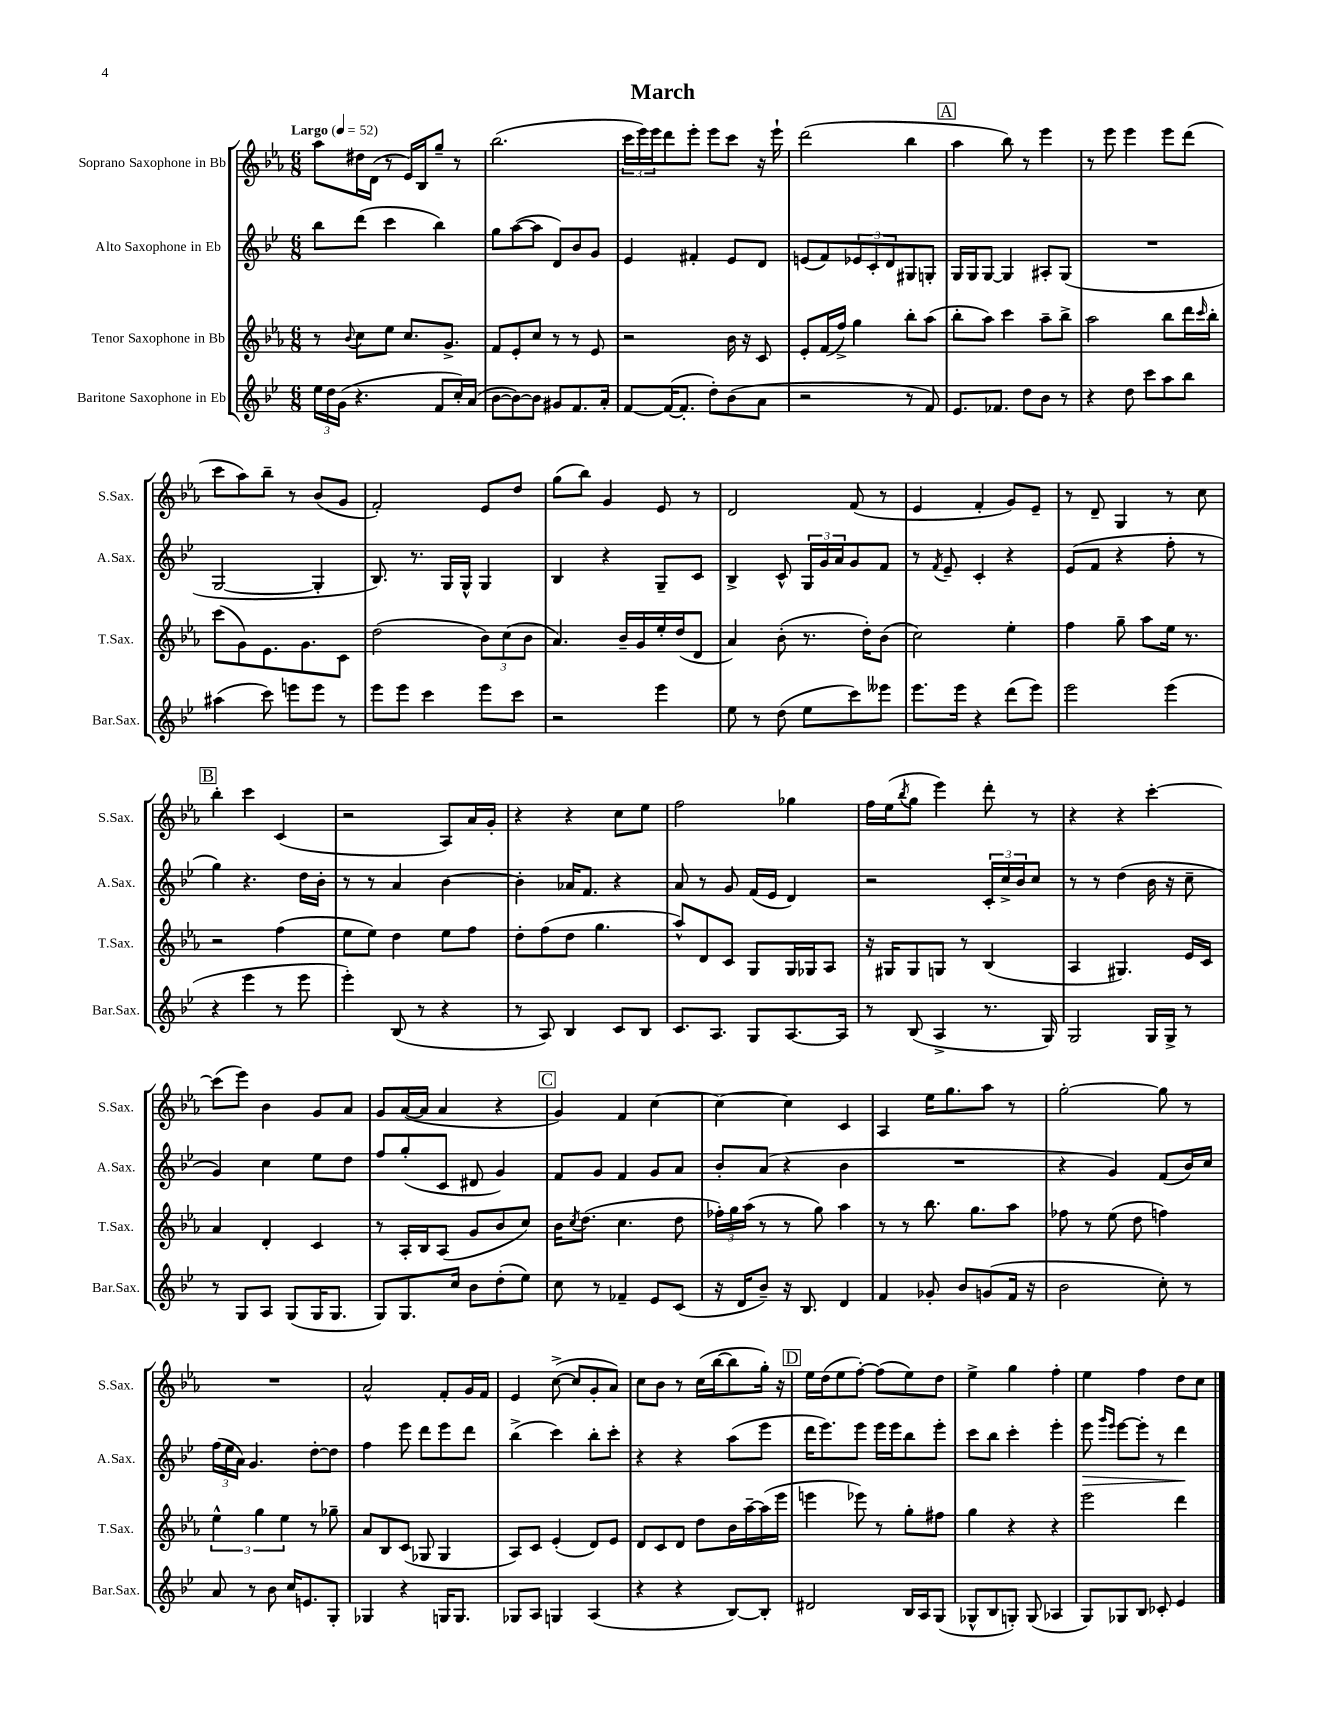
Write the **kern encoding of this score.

**kern	**kern	**kern	**dynam	**kern
*part4	*part3	*part2	*part2	*part1
*staff4	*staff3	*staff2	*staff2	*staff1
*I"Baritone Saxophone in Eb	*I"Tenor Saxophone in Bb	*I"Alto Saxophone in Eb	*	*I"Soprano Saxophone in Bb
*I'Bar.Sax.	*I'T.Sax.	*I'A.Sax.	*	*I'S.Sax.
*clefG2	*clefG2	*clefG2	*	*clefG2
*k[b-e-]	*k[b-e-a-]	*k[b-e-]	*	*k[b-e-a-]
*M6/8	*M6/8	*M6/8	*	*M6/8
*MM52	*MM52	*MM52	*	*MM52
=1	=1	=1	=1	=1
!	!	!	!	!LO:TX:a:B:t=Largo
24ee-\LL	8r	8bb-\L	.	8aa-\L
24dd\	.	.	.	.
(24g\JJ	.	.	.	.
.	8qqb-/	.	.	.
4.r	8cc\L	(8ddd\J	.	16dd#X\L
.	.	.	.	(16d\JJ
.	8ee-\J	4ccc\	.	8r
.	8.cc/L	.	.	16e-/LL)
.	.	.	.	16B-/J
8f/L	.	4bb-\)	.	8gg~/J
.	8.g^/J	.	.	.
16cc'/L)	.	.	.	8r
(16a/JJ	.	.	.	.
=2	=2	=2	=2	=2
[8b-\L	8f/L	8gg\L	.	(2.bb-\
8b-\_)	8e-'/	([8aa\	.	.
8b-\J]	8cc/J	8aa\J]	.	.
8g#X/L	8r	8d/L)	.	.
8.f/	8r	8b-/	.	.
.	8e-/	8g/J	.	.
16a'/Jk	.	.	.	.
=3	=3	=3	=3	=3
[8f/L	2r	4e-/	.	24ccc\LL
.	.	.	.	24eee-\)
.	.	.	.	24eee-\J
(16f/K_	.	.	.	8ddd\
8.f'/J]	.	.	.	.
.	.	4f#X'/	.	8eee-'\J
8dd'\L)	.	.	.	8eee-\L
(8b-\	16b-\	8e-/L	.	8ccc\J
.	16r	.	.	.
8a\J	8c/	8d/J	.	16r
.	.	.	.	16eee-`\
=4	=4	=4	=4	=4
2r	8e-'/L	(8en/L	.	(2ddd\
.	(16f/L	8f/)	.	.
.	16ff^/JJ)	.	.	.
.	4gg\	12e-X/	.	.
.	.	12c'/	.	.
.	.	12d/	.	.
8r	8bb-'\L	8G#X/	.	4bb-\
8f/)	(8aa-\J	8Gn'/J	.	.
!!LO:REH:place=s1:t=A
=5	=5	=5	=5	=5
8.e-/L	8bb-'\L	16G/LL	.	4aa-\
.	.	16G/J	.	.
.	8aa-\J)	[8G/J	.	.
8.f-X/J	.	.	.	.
.	4ccc\	4G/]	.	8bb-\)
8dd\L	.	.	.	8r
8b-\J	8aa-~\L	8A#X'/L	.	4eee-\
8r	8bb-^\J	(8G/J	.	.
=6	=6	=6	=6	=6
4r	2aa-\	2.r	.	8r
.	.	.	.	8eee-\
8dd\	.	.	.	4eee-\
8ccc\L	.	.	.	.
8aa\	8bb-\L	.	.	8eee-\L
8bb-\J	16ddd\L	.	.	(8ddd\J
.	16qqccc/	.	.	.
.	16bb-'\JJ	.	.	.
!!LO:LB:g=z
=7	=7	=7	=7	=7
(4aa#X\	(8ccc\L	[2G/	.	8ccc\L
.	8g\)	.	.	8aa-\)
8ccc\)	8.e-\	.	.	8bb-~\J
8eeen\L	.	.	.	8r
.	8.g\	.	.	.
8eee\J	.	4G'/]	.	(8b-/L
8r	8c\J	.	.	8g/J
=8	=8	=8	=8	=8
8eee-\L	(2dd\	8.B-/)	.	2f'/)
8eee-\J	.	.	.	.
.	.	8.r	.	.
4ccc\	.	.	.	.
.	.	16G/LL	.	.
.	.	16G^^/JJ	.	.
8eee-\L	12b-\L)	4G/	.	8e-/L
.	(12cc\	.	.	.
8ccc\J	.	.	.	8dd/J
.	12b-\J	.	.	.
=9	=9	=9	=9	=9
2r	4.a-/)	4B-/	.	(8gg\L
.	.	.	.	8bb-\J)
.	.	4r	.	4g/
.	16b-~/LL	.	.	.
.	16g/	.	.	.
4eee-\	16ee-'/	8G~/L	.	8e-/
.	(16dd/J	.	.	.
.	8d/J	8c/J	.	8r
=10	=10	=10	=10	=10
8ee-\	4a-/)	4B-^/	.	2d/
8r	.	.	.	.
(8dd\	(8b-'\	8c^^/	.	.
8ee-\L	8.r	24G/LL	.	.
.	.	24g/	.	.
.	.	24a/J	.	.
8ccc\)	.	8g/	.	(8f/
.	16dd'\KL)	.	.	.
8eee--X\J	(8b-\J	8f/J	.	8r
=11	=11	=11	=11	=11
8.eee-\L	2cc\)	8r	.	4e-/
.	.	8qf/	.	.
.	.	8e-~/	.	.
16eee-\Jk	.	.	.	.
4r	.	4c'/	.	4f'/
(8ddd\L	4ee-'\	4r	.	8g/L)
8eee-\J)	.	.	.	8e-~/J
=12	=12	=12	=12	=12
2eee-\	4ff\	(8e-/L	.	8r
.	.	8f/J	.	8d~/
.	8gg~\	4r	.	4G/
.	8aa-\L	.	.	.
(4eee-\	16ee-\Jk	8ff'\	.	8r
.	8.r	.	.	.
.	.	8r	.	8cc\
!!LO:LB:g=z
!!LO:REH:place=s1:t=B
=13	=13	=13	=13	=13
4r	2r	4gg\)	.	4bb-'\
4eee-\	.	4.r	.	4ccc\
8r	(4ff\	.	.	(4c/
8eee-\	.	16dd\LL	.	.
.	.	16b-'\JJ	.	.
=14	=14	=14	=14	=14
4eee-'\)	8ee-\L	8r	.	2r
.	8ee-\J)	8r	.	.
(8B-/	4dd\	4a/	.	.
8r	.	.	.	.
4r	8ee-\L	[4b-\	.	8A-/L)
.	8ff\J	.	.	16a-/L
.	.	.	.	16g'/JJ
=15	=15	=15	=15	=15
8r	8dd'\L	4b-'\]	.	4r
8A/)	(8ff\	.	.	.
4B-/	8dd\J	16a-X/KL	.	4r
.	.	8.f/J	.	.
.	4.gg\	.	.	.
8c/L	.	4r	.	8cc\L
8B-/J	.	.	.	8ee-\J
=16	=16	=16	=16	=16
8.c/L	8aa-^^/L)	8a/	.	2ff\
.	8d/	8r	.	.
8.A/J	.	.	.	.
.	8c/J	8g/	.	.
8G/L	8G/L	(16f/LL	.	.
.	.	16e-/JJ	.	.
[8.A/	16G/L	4d/)	.	4gg-X\
.	16G-X/J	.	.	.
.	8A-/J	.	.	.
16A/Jk]	.	.	.	.
=17	=17	=17	=17	=17
8r	16r	2r	.	16ff\LL
.	16G#X/KL	.	.	(16ee-\J
.	.	.	.	8qbb-/
(8B-/	8G#/	.	.	8gg\J
4A^/	8Gn/J	.	.	4eee-\)
.	8r	.	.	.
8.r	(4B-/	24c'/LL	.	8ddd'\
.	.	24cc^/	.	.
.	.	24b-/J	.	.
.	.	8cc/J	.	8r
16G/)	.	.	.	.
=18	=18	=18	=18	=18
2G/	4A-/	8r	.	4r
.	.	8r	.	.
.	4.G#X/)	(4dd\	.	4r
16G/LL	.	16b-\	.	[4ccc'\
16G^/JJ	.	16r	.	.
8r	16e-/LL	8cc~\	.	.
.	16c/JJ	.	.	.
!!LO:LB:g=z
=19	=19	=19	=19	=19
8r	4a-/	4g/)	.	(8ccc\L]
8G/L	.	.	.	8eee-\J)
8A/J	4d'/	4cc\	.	4b-\
(8G/L	.	.	.	.
16G/K	4c/	8ee-\L	.	8g/L
8.G/J	.	.	.	.
.	.	8dd\J	.	8a-/J
=20	=20	=20	=20	=20
8G/L)	8r	8ff/L	.	8g/L
8.G/	16A-'/LL	(8gg'/	.	([16a-/L
.	16B-/J	.	.	16a-/JJ]
.	(8A-/J	8c/J	.	4a-/
16cc/Jk	.	.	.	.
8b-\L	8g/L	8d#X/	.	.
(8dd'\	8b-/	4g/)	.	4r
8ee-\J)	8cc/J)	.	.	.
!!LO:REH:place=s1:t=C
=21	=21	=21	=21	=21
8cc\	16b-\KL	8f/L	.	4g/)
.	8qcc/	.	.	.
.	(8.dd\J	.	.	.
8r	.	8g/J	.	.
4f-X~/	4.cc\	4f/	.	4f/
8e-/L	.	8g/L	.	[4cc\
(8c/J	8dd\	8a/J	.	.
=22	=22	=22	=22	=22
16r	24ff-X'\LL)	8b-'/L	.	4cc\_
.	24gg\	.	.	.
16d/KL	.	.	.	.
.	(24aa-\JJ	.	.	.
8b-~/J)	8r	(8a/J	.	.
16r	8r	4r	.	4cc\]
8.B-/	.	.	.	.
.	8gg\)	.	.	.
4d/	4aa-\	4b-\	.	4c/
=23	=23	=23	=23	=23
4f/	8r	2.r	.	4A-/
.	8r	.	.	.
8g-X'/	8.bb-\	.	.	16ee-\KL
.	.	.	.	8.gg\
8b-/L	.	.	.	.
.	8.gg\L	.	.	.
(8gn/	.	.	.	8aa-\J
16f/Jk	8aa-\J	.	.	8r
16r	.	.	.	.
=24	=24	=24	=24	=24
2b-\	8ff-X\	4r	.	[2gg'\
.	8r	.	.	.
.	(8ee-\	4g/)	.	.
.	8dd\	.	.	.
8cc'\)	4ffn\)	(8f/L	.	8gg\]
8r	.	16b-/L)	.	8r
.	.	16cc/JJ	.	.
!!LO:LB:g=z
=25	=25	=25	=25	=25
8a/	6ee-^^\	(24ff\LL	.	2.r
.	.	24ee-\	.	.
.	.	24a\JJ)	.	.
8r	.	4.g/	.	.
.	6gg\	.	.	.
8b-\	.	.	.	.
.	6ee-\	.	.	.
16cc/KL	.	.	.	.
8.en/	.	.	.	.
.	8r	[8dd'\L	.	.
8G'/J	8gg-X~\	8dd\J]	.	.
=26	=26	=26	=26	=26
4G-X/	8a-/L	4ff\	.	2a-^^/
.	8B-/	.	.	.
4r	(8c/J	8eee-\	.	.
.	8G-X/	8ddd\L	.	.
16Gn/KL	4G-/	8eee-\	.	8f'/L
8.G/J	.	.	.	.
.	.	8ddd\J	.	16g/L
.	.	.	.	16f/JJ
=27	=27	=27	=27	=27
8G-X/L	8A-/L)	(4bb-^\	.	4e-/
8A/J	8c/J	.	.	.
4Gn/	(4e-'/	4ccc\)	.	([8cc^\
.	.	.	.	8cc/L]
(4A/	8d/L)	8bb-'\L	.	8g'/
.	8e-/J	8ccc'\J	.	8a-/J)
=28	=28	=28	=28	=28
4r	8d/L	4r	.	8cc\L
.	8c/	.	.	8b-\J
4r	8d/J	4r	.	8r
.	8dd\L	.	.	(16cc\LL
.	.	.	.	[16bb-\J
[8B-/L)	16b-\L	(8aa\L	.	8bb-\]
.	[16aa-~\	.	.	.
8B-'/J]	(16aa-\]	8eee-\J	.	16gg'\Jk)
.	16eee-\JJ	.	.	16r
!!LO:REH:place=s1:t=D
=29	=29	=29	=29	=29
2d#X/	4eeen\	16ddd\KL	.	16ee-\LL
.	.	8.eee-\)	.	(16dd\J
.	.	.	.	8ee-\
.	8eee-X\)	8eee-\J	.	[8ff'\J)
.	8r	16eee-\LL	.	(8ff\L]
.	.	16eee-\J	.	.
16B-/LL	8gg'\L	8bb-\	.	8ee-\)
16A/J	.	.	.	.
(8G/J	8ff#X\J	8eee-'\J	.	8dd\J
=30	=30	=30	=30	=30
8G-X^^/L	4gg\	8ccc\L	.	4ee-^\
8B-/	.	8bb-\J	.	.
8Gn'/J)	4r	4ccc'\	.	4gg\
(8G/	.	.	.	.
4A-X/	4r	4eee-'\	.	4ff'\
=31	=31	=31	=31	=31
!	!	!	!LO:HP:b	!
8G/L)	2eee-\	8eee-\	>	4ee-\
.	.	16qqggg/LL	.	.
.	.	16qqeee-/JJ	.	.
8G-X/	.	[8eee-\L	.	.
8B-/J	.	8eee-'\J]	.	4ff\
8c-X'/	.	8r	.	.
4e-/	4ddd\	4ddd\	.	8dd\L
.	.	.	.	8cc\J
.	.	.	]	.
==	==	==	==	==
*-	*-	*-	*-	*-
